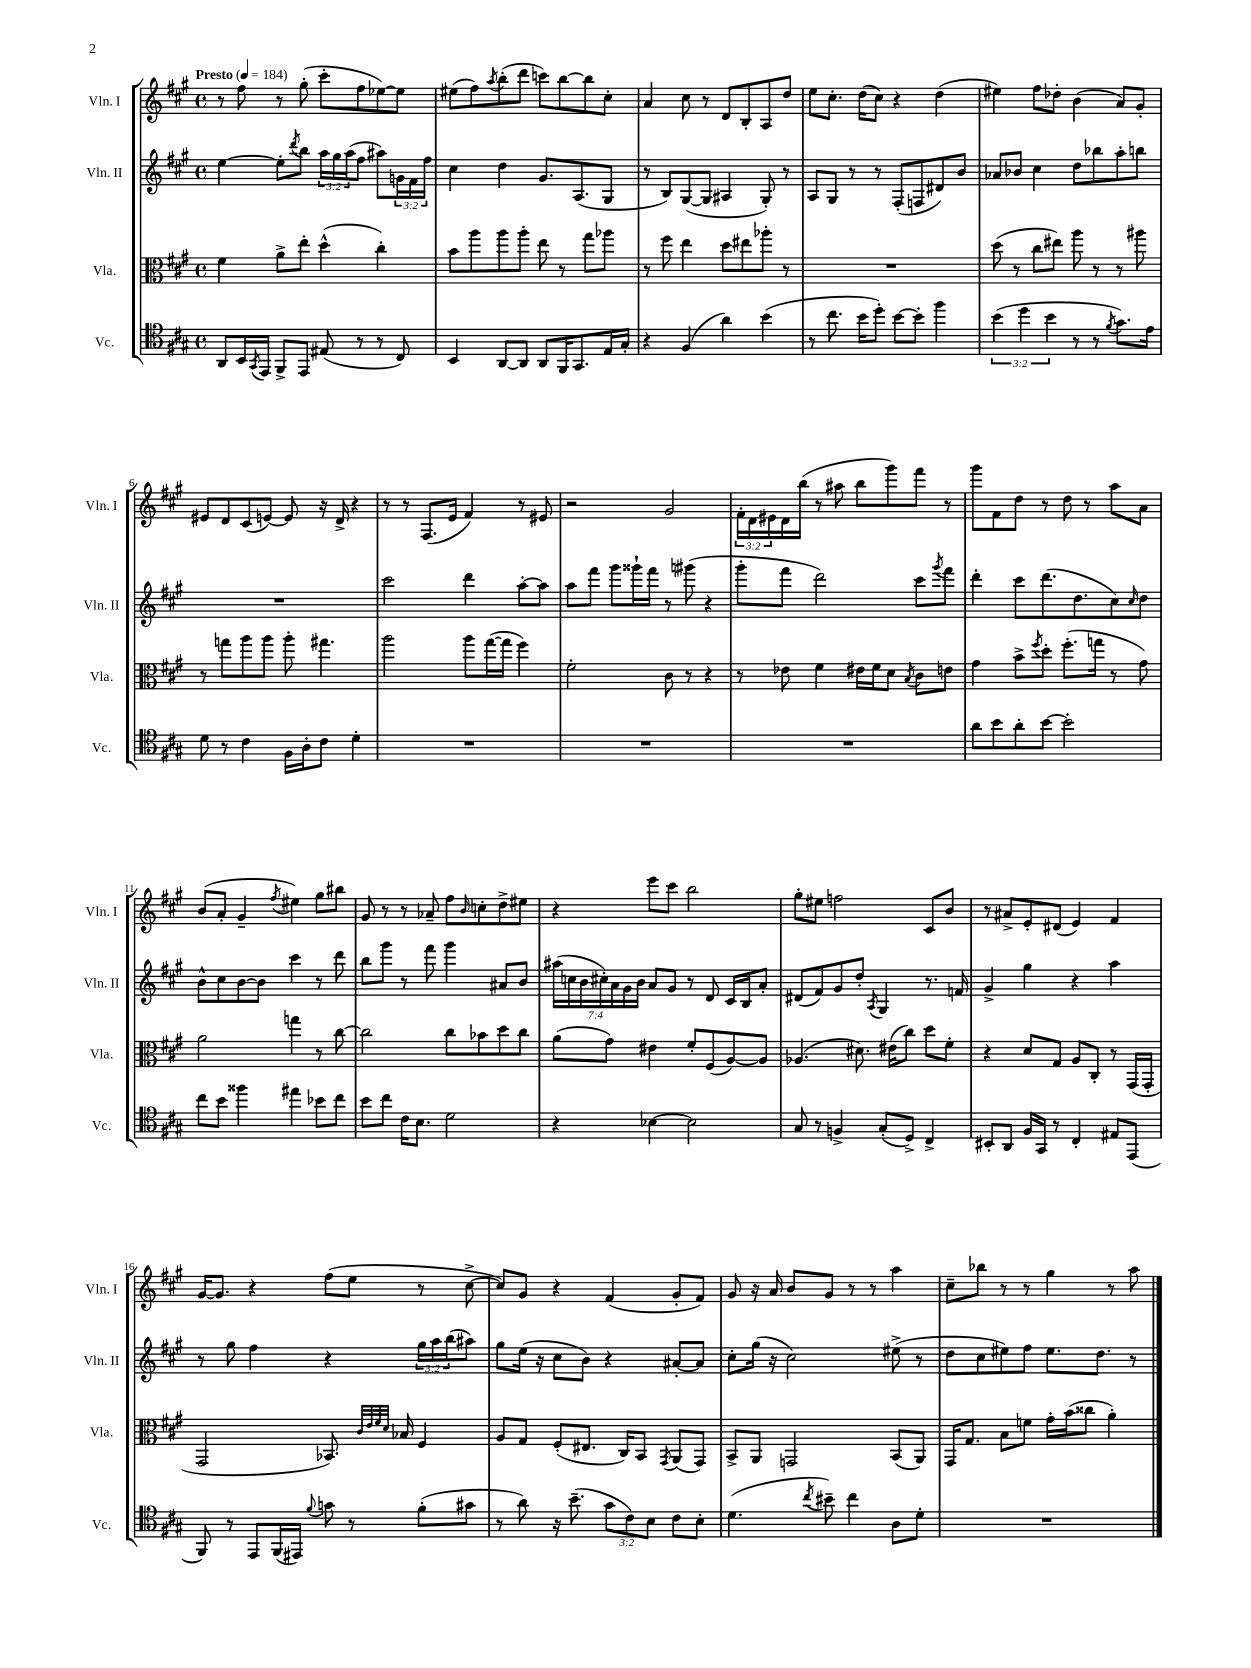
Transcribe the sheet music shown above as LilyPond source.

<<
\new StaffGroup <<
\new Staff = "s0" \with { instrumentName = "Vln. I" shortInstrumentName = "Vln. I" } {
    \clef treble \key a \major \defaultTimeSignature \time 4/4 \override Staff.TupletNumber.text = #tuplet-number::calc-fraction-text \tempo "Presto" 4 = 184
    r8 fis''8 r8 gis''8-.( cis'''8-. fis''8 ees''8~) ees''8 |
    eis''8( fis''8) \acciaccatura { a''8 } b''8-.( d'''8 c'''8) b''8~ b''8 cis''8-. |
    a'4 cis''8 r8 d'8 b8-. a8 d''8 |
    e''8 cis''8.-. d''16( cis''8) r4 d''4( |
    eis''4) fis''8 des''8-. b'4( a'8) gis'8-. |
    eis'8 d'8 cis'8( e'8~) e'8 r16 d'16-> r4 |
    r8 r8 fis8.( e'16 fis'4) r8 eis'8 |
    r2 gis'2 |
    \tuplet 3/2 { fis'16-. d'16 eis'16 } d'16 b''16( r8 ais''8 b''8 gis'''8) fis'''8 r8 |
    gis'''8 fis'8 d''8 r8 d''8 r8 a''8 a'8 |
    b'8( a'8-. gis'4-- \acciaccatura { fis''8 } eis''4) gis''8 bis''8 |
    gis'8 r8 r8 aes'8-- fis''8 \grace { b'16 } c''8-. d''8-> eis''8 |
    r4 e'''8 cis'''8 b''2 |
    gis''8-. eis''8 f''2 cis'8 b'8 |
    r8 ais'8-> e'8-. dis'8( e'4) fis'4 |
    gis'16~ gis'8. r4 fis''8( e''8 r8 cis''8~-> |
    cis''8) gis'8 r4 fis'4( gis'8-. fis'8) |
    gis'8 r16 a'16 b'8 gis'8 r8 r8 a''4 |
    cis''8-- bes''8 r8 r8 gis''4 r8 a''8 \bar "|." |
}
\new Staff = "s1" \with { instrumentName = "Vln. II" shortInstrumentName = "Vln. II" } {
    \clef treble \key a \major \defaultTimeSignature \time 4/4 \override Staff.TupletNumber.text = #tuplet-number::calc-fraction-text
    e''4~ e''8-. \acciaccatura { d'''8 } b''8 \tuplet 3/2 { a''16 gis''16 a''16( } fis''8 ais''8) \tuplet 3/2 { g'16 fis'16 fis''16 } |
    cis''4 d''4 gis'8. a8.( gis8 |
    r8 b8) gis8~( gis8 ais4 gis8-.) r8 |
    a8 gis8 r8 r8 fis8-.( f8 dis'8) b'8 |
    aes'8 bes'8 cis''4 d''8 bes''8 a''8-. b''8 |
    R1 |
    cis'''2 d'''4 a''8~-. a''8 |
    a''8 fis'''8 gis'''8 gisis'''16-! fis'''16 r8 gis'''8( r4 |
    gis'''8-. fis'''8 d'''2) cis'''8 \acciaccatura { gis'''8 } fis'''8 |
    d'''4-. cis'''8 d'''8.( d''8. cis''8) \grace { cis''16 } d''8 |
    b'8-^ cis''8 b'8~ b'8 cis'''4 r8 d'''8 |
    b''8 gis'''8 r8 fis'''8 gis'''4 ais'8 b'8 |
    \tuplet 7/4 { ais''16( c''16 b'16 cis''16-.) a'16 gis'16 b'16 } a'8 gis'8 r8 d'8 cis'16 b16 a'8-. |
    dis'8( fis'8) gis'8 d''8-. \acciaccatura { a8 } gis4 r8. f'16 |
    gis'4-> gis''4 r4 a''4 |
    r8 gis''8 fis''4 r4 \tuplet 3/2 { gis''16 a''16 b''16( } ais''8) |
    gis''8 e''16( r16 cis''8 b'8) r4 ais'8~-. ais'8 |
    cis''8-. gis''16( r16 cis''2) eis''8->( r8 |
    d''8 cis''8 eis''8) fis''8 eis''8. d''8. r8 \bar "|." |
}
\new Staff = "s2" \with { instrumentName = "Vla." shortInstrumentName = "Vla." } {
    \clef alto \key a \major \defaultTimeSignature \time 4/4
    fis'4 a'8-> e''8-. d''4-^( cis''4-.) |
    b'8 a''8 a''8 a''8-. e''8 r8 gis''8 aes''8 |
    r8 fis''8 e''4 d''8 eis''8 aes''8-. r8 |
    R1 |
    d''8( r8 cis''8 eis''8) a''8 r8 r8 ais''8 |
    r8 g''8 a''8 a''8 a''8-. gis''4. |
    a''2 a''8 gis''16~( gis''16 fis''4) |
    fis'2-. cis'8 r8 r4 |
    r8 ees'8 fis'4 eis'16 fis'16 d'8 \acciaccatura { b8 } cis'8 e'8 |
    gis'4 b'8-> \acciaccatura { fis''8 } d''8-. fis''8.-.( g''16 r8 gis'8) |
    a'2 g''4 r8 cis''8~ |
    cis''2 cis''8 bes'8 d''8 cis''8 |
    a'8( gis'8) eis'4 fis'8-. fis8( a8~) a8 |
    aes4.( dis'8.) eis'16( cis''8) d''8 fis'8-. |
    r4 d'8 gis8 a8 cis8-. r8 gis,16( gis,16-. |
    gis,2 bes,8.) \grace { cis'32 e'32 fis'32 d'32 } bes16 fis4 |
    a8 gis8 fis8-.( eis8. cis16) b,8 \acciaccatura { gis,8 } a,8( gis,8) |
    b,8-> a,8 g,2 b,8( a,8) |
    gis,16 gis8. b8 f'8 gis'16-. b'16( cisis''8 a'4-.) \bar "|." |
}
\new Staff = "s3" \with { instrumentName = "Vc." shortInstrumentName = "Vc." } {
    \clef tenor \key a \major \defaultTimeSignature \time 4/4 \override Staff.TupletNumber.text = #tuplet-number::calc-fraction-text
    a,8 b,16 \acciaccatura { gis,8 } e,16 fis,8-> e,8 eis8( r8 r8 cis8) |
    b,4 a,8~ a,8 a,8 fis,16 gis,8. e16 gis16-. |
    r4 fis4( a'4) b'4( |
    r8 cis''8. b'16 d''8-.) b'8~ b'8-. fis''4 |
    \tuplet 3/2 { b'4( d''4 b'4 } r8 r8 \acciaccatura { fis'8 } gis'8.) e'16 |
    d'8 r8 cis'4 fis16 a16-. cis'8 d'4-. |
    R1 |
    R1 |
    R1 |
    a'8 b'8 a'8-. b'8~ b'2-. |
    cis''8 b'8 fisis''4 eis''4 bes'8 cis''8 |
    b'8 cis''8 cis'16 b8. d'2 |
    r4 bes4~ bes2 |
    gis8 r8 f4-> gis8-.( d8->) cis4-> |
    bis,8-. a,8 fis16 gis,16 r8 cis4-. eis8 e,8( |
    fis,8) r8 e,8 fis,16( eis,16) \appoggiatura { fis'8 } g'8 r8 fis'8-.( gis'8 |
    r8 a'8) r16 b'8.--( \tuplet 3/2 { gis'8 cis'8) b8 } cis'8 b8-. |
    d'4.( \acciaccatura { cis''8 } bis'8--) cis''4 a8 d'8-. |
    R1 \bar "|." |
}
>>
>>
